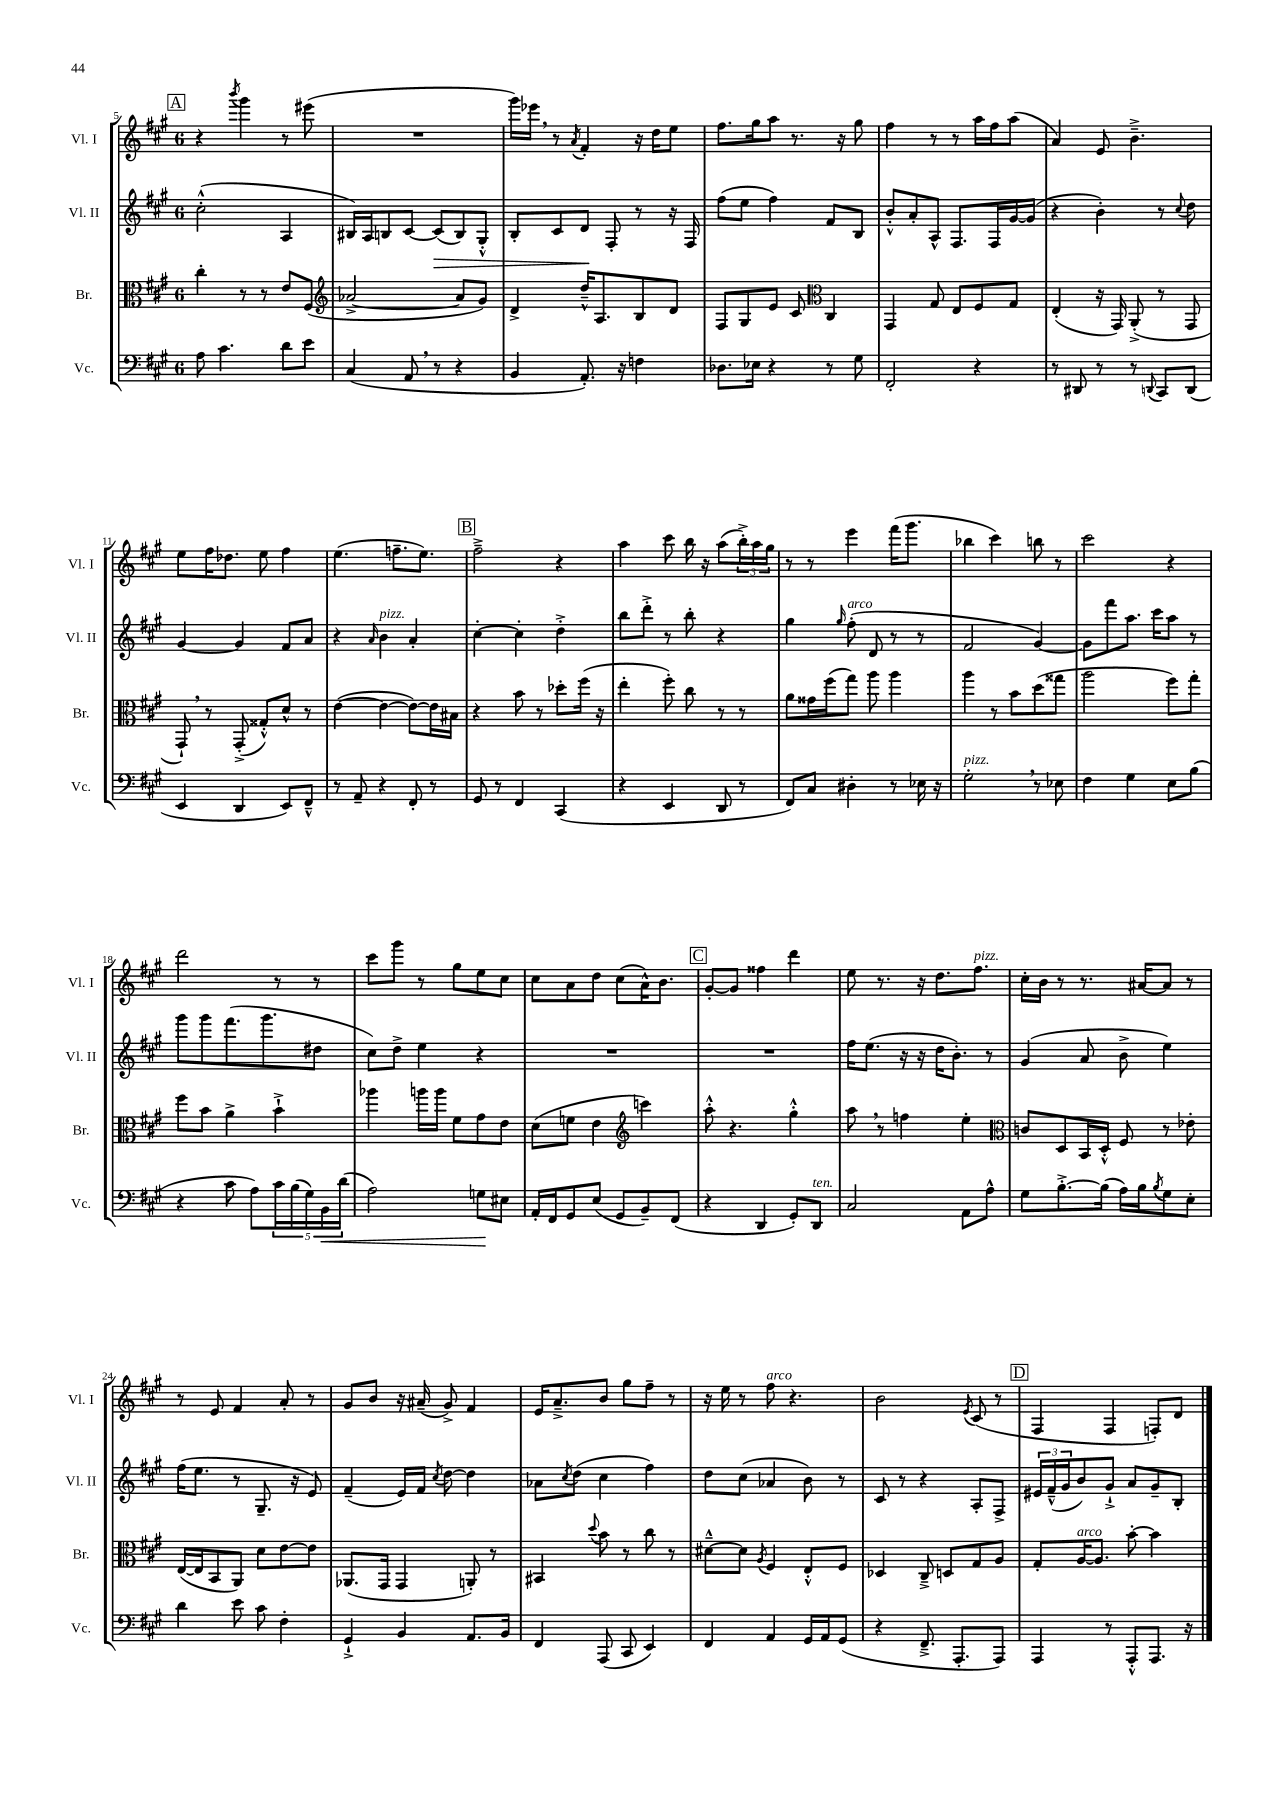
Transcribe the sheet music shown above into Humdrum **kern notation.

**kern	**kern	**kern	**kern
*staff4	*staff3	*staff2	*staff1
*clefF4	*clefC3	*clefG2	*clefG2
*k[f#c#g#]	*k[f#c#g#]	*k[f#c#g#]	*k[f#c#g#]
*M6/8	*M6/8	*M6/8	*M6/8
8A	4cc#'	(2cc#'^^	4r
4.c#	.	.	.
.	.	.	8qbbb
.	8r	.	4ggg#
.	8r	.	.
8d	8e	4A	8r
8e	(8F#	.	(8eee#
=	=	=	=
*	*clefG2	*	*
(4C#	[2a-^	16B#)	2.r
.	.	16A	.
.	.	8B	.
8AA	.	[8c#	.
8r	.	(8c#]	.
4r	8a-]	8B)	.
.	8g#)	8G#'^^	.
=	=	=	=
4BB	4d^	8B'	16ggg#)
.	.	.	16eee-
.	.	8c#	8r
.	.	.	8qa
8.AA')	16dd~^^	8d	4f#'
.	8.A	.	.
.	.	8F#'	.
16r	.	.	.
4F	8B	8r	16r
.	.	.	16dd
.	8d	16r	8ee
.	.	16F#	.
=	=	=	=
8.D-	8F#	(8ff#	8.ff#
.	8G#	8ee	.
16E-	.	.	16gg#
4r	8e	4ff#)	8aa
.	8c#	.	8.r
*	*clefC3	*	*
8r	4C#	8f#	.
.	.	.	16r
8G#	.	8B	8gg#
=	=	=	=
2FF#'	4GG#	8b'^^	4ff#
.	.	8a'	.
.	8G#	8A^^	8r
.	8E	8.F#	8r
4r	8F#	.	16aa
.	.	16F#	16ff#
.	8G#	[16g#	(8aa
.	.	(16g#]	.
=	=	=	=
8r	(4E'	4r	4a)
8DD#	.	.	.
8r	16r	4b')	8e
.	16GG#)	.	.
8r	(8AA'^	.	4.b~^
8qqDD	.	.	.
8CC#	8r	8r	.
.	.	8qqcc#	.
(8DD	8GG#	8dd	.
=	=	=	=
4EE	8GG#`)	[4g#	8ee
.	8r	.	16ff#
.	.	.	8.dd-
4DD	(8GG#'^	4g#]	.
.	8G##'^^)	.	8ee
8EE)	8d^^	8f#	4ff#
8FF#~^^	8r	8a	.
=	=	=	=
8r	([4e	4r	(4.ee
8AA~	.	.	.
.	.	16qqa	.
4r	4e_	4b	.
.	.	.	8.ff~
8FF#'	8e_)	4a'	.
.	.	.	8.ee)
8r	16e]	.	.
.	16B#	.	.
=	=	=	=
8GG#	4r	[4cc#'	2ff#~^
8r	.	.	.
4FF#	8b	4cc#']	.
.	8r	.	.
(4CC#	8dd-'	4dd'^	4r
.	(16ff#	.	.
.	16r	.	.
=	=	=	=
4r	4ee'	8bb	4aa
.	.	8ddd'^	.
4EE	8ff#')	8r	8ccc#
.	8cc#	8bb'	16bb
.	.	.	16r
8DD	8r	4r	(8aa
8r	8r	.	24bb'^)
.	.	.	24aa
.	.	.	24gg#
=	=	=	=
8FF#)	8a	4gg#	8r
8C#	16g##	.	8r
.	(16ff#	.	.
.	.	16qqgg#	.
4D#'	8gg#)	(8ff#'	4eee
.	8aa	8d	.
8r	4aa	8r	(16fff#
.	.	.	8.ggg#
16E-	.	8r	.
16r	.	.	.
=	=	=	=
2G#'	4aa	2f#	4bb-
.	8r	.	4ccc#)
.	8b	.	.
8r	(8dd	[4g#)	8bb
8E-	8gg##	.	8r
=	=	=	=
4F#	2aa	8g#]	2ccc#
.	.	8fff#	.
4G#	.	8.aa	.
.	.	16ccc#	.
8E	8ff#)	8aa	4r
(8B	8gg#'	8r	.
=	=	=	=
4r	8ff#	8ggg#	2ddd
.	8b	8ggg#	.
8c#	4a^	(8.fff#	.
8A)	.	.	.
.	.	8.ggg#	.
20c#	4b`^	.	8r
(20B	.	.	.
20G#)	.	.	.
.	.	8dd#	8r
20BB	.	.	.
(20d	.	.	.
=	=	=	=
2A)	4aa-	8cc#)	8ccc#
.	.	8dd^	8ggg#
.	16aa	4ee	8r
.	16aa	.	.
.	8f#	.	8gg#
8G	8g#	4r	8ee
8E#	8e	.	8cc#
=	=	=	=
16AA'	(8d	2.r	8cc#
16FF#	.	.	.
8GG#	8f	.	8a
(8E	4e	.	8dd
8GG#	.	.	(8cc#
*	*clefG2	*	*
8BB~)	4ccc)	.	16a^^)
.	.	.	8.b
(8FF#	.	.	.
=	=	=	=
4r	8aa'^^	2.r	[8g#'
.	4.r	.	8g#]
4DD	.	.	4ff##
8GG#')	4gg#'^^	.	4ddd
8DD	.	.	.
=	=	=	=
2C#	8aa	16ff#	8ee
.	.	(8.ee	.
.	8r	.	8.r
.	4ff	16r	.
.	.	16r	16r
.	.	16dd	8.dd
.	.	8.b')	.
8AA	4ee'	.	.
.	.	.	8.ff#
8A^^	.	8r	.
=	=	=	=
*	*clefC3	*	*
8G#	8c	(4g#	16cc#'
.	.	.	16b
[8.B'^	8D	.	8r
.	16BB	8a	8.r
(16B]	16D'^^	.	.
16A)	8F#	8b^	.
16B	.	.	[16a#
8qB	.	.	.
8G#	8r	4ee)	8a#]
8E'	8e-'	.	8r
=	=	=	=
4d	([16E	(16ff#	8r
.	16E]	8.ee	.
.	8BB	.	8e
8e	8AA)	8r	4f#
8c#	8d	8.G#~	.
4F#'	[8e	.	8a'
.	.	16r	.
.	8e]	8e)	8r
=	=	=	=
4GG#`^	(8.AA-	(4f#~	8g#
.	.	.	8b
.	16GG#	.	.
4BB	4GG#	16e)	16r
.	.	16f#	(16a#~
.	.	8qcc#	.
.	.	[8dd	8g#^)
8.AA	8AA')	4dd]	4f#
.	8r	.	.
16BB	.	.	.
=	=	=	=
4FF#	4BB#	8a-	16e
.	.	.	8.a~^
.	.	8qcc#	.
.	.	(8dd	.
.	8qqdd	.	.
(8AAA	8b	4cc#	8b
8CC#	8r	.	8gg#
4EE)	8cc#	4ff#)	8ff#~
.	8r	.	8r
=	=	=	=
4FF#	[8d#~^^	8dd	16r
.	.	.	16ee
.	8d#]	(8cc#	8r
.	8qA	.	.
4AA	4F#	4a-	8ff#
.	.	.	4.r
16GG#	8E'^^	8b)	.
16AA	.	.	.
(8GG#	8F#	8r	.
=	=	=	=
4r	4D-	8c#	2b
.	.	8r	.
8.FF#~^	8C#~^	4r	.
.	8D	.	.
8.AAA'	.	.	.
.	.	.	8qe
.	8G#	8A'	(8c#
8AAA)	8A	8F#^	8r
=	=	=	=
4AAA	8G#'	24e#	4F#
.	.	(24f#~^^	.
.	.	24g#	.
.	[16A	8b)	.
.	8.A]	.	.
8r	.	8g#`^	4F#
8AAA'^^	[8b'	8a	.
8.AAA	4b]	8g#~	8F')
.	.	8B'	8d
16r	.	.	.
==	==	==	==
*-	*-	*-	*-
